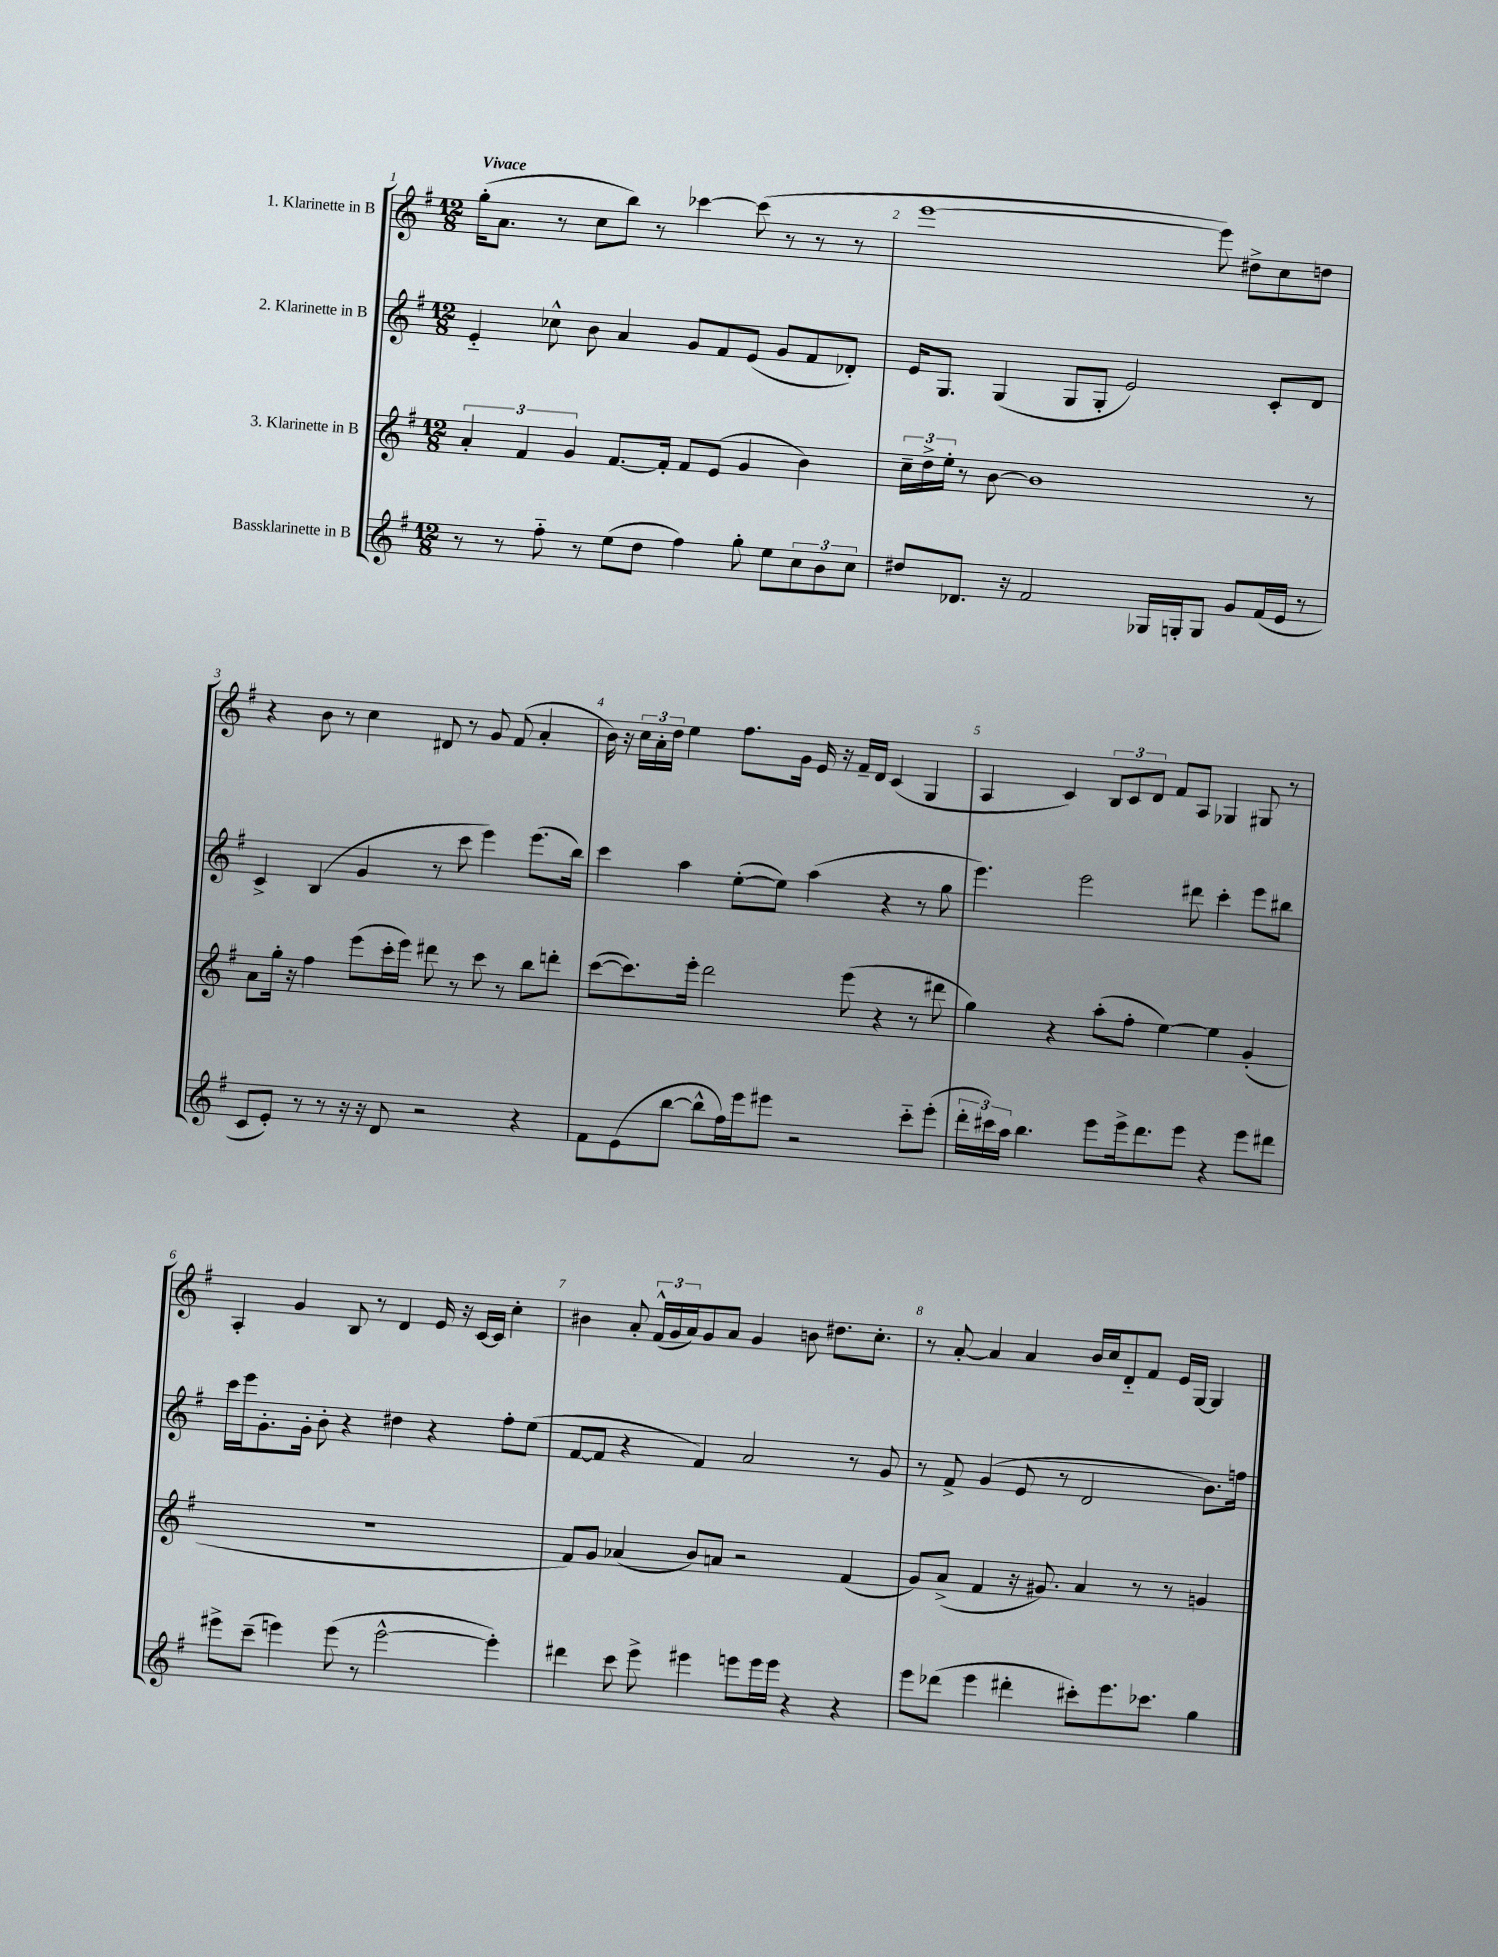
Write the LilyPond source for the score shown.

<<
\new StaffGroup <<
\new Staff = "s0" \with { instrumentName = "1. Klarinette in B" } {
    \clef treble \key g \major \numericTimeSignature \time 12/8 \tempo "Vivace"
    g''16-.( a'8. r8 c''8 b''8) r8 ces'''4~ ces'''8( r8 r8 r8 |
    e'''1~ e'''8) dis''8-> c''8 d''8 |
    r4 b'8 r8 c''4 dis'8 r8 g'8 fis'8( a'4-. |
    b'16) r16 \tuplet 3/2 { c''16 a'16-. d''16 } e''4 fis''8. g'16 e'16 r16 fis'16-- d'16 c'4( g4 |
    a4 c'4) \tuplet 3/2 { b8 c'8 d'8 } fis'8 a8 ges4 gis8 r8 |
    a4-. g'4 b8 r8 d'4 e'16 r16 c'16~ c'16 c''4-. |
    bis'4 a'8-. \tuplet 3/2 { fis'16-^( g'16 a'16) } g'8 a'8 g'4 b'8 dis''8. c''8.-. |
    r8 a'8~-. a'4 a'4 b'16 c''16 d'8-_ fis'8 e'16 g16~ g4 \bar "|." |
}
\new Staff = "s1" \with { instrumentName = "2. Klarinette in B" } {
    \clef treble \key g \major \numericTimeSignature \time 12/8
    e'4-_ ces''8-^ b'8 a'4 g'8 fis'8 e'8( g'8 fis'8 des'8-.) |
    e'16 g8. g4( g8 g8-. e'2) c'8-. d'8 |
    c'4-> b4( g'4 r8 c'''8 e'''4) e'''8.( b''16) |
    c'''4 a''4 e''8~-.( e''8) a''4( r4 r8 g''8 |
    e'''4.) e'''2 dis'''8 c'''4-. e'''8 bis''8 |
    c'''16 e'''16 g'8.-. g'16-. b'8-. r4 dis''4 r4 fis''8-. e''8( |
    fis'8~ fis'8 r4 fis'4) a'2 r8 g'8 |
    r8 fis'8-> g'4( e'8 r8 d'2 b'8.) f''16 \bar "|." |
}
\new Staff = "s2" \with { instrumentName = "3. Klarinette in B" } {
    \clef treble \key g \major \numericTimeSignature \time 12/8
    \tuplet 3/2 { a'4-. fis'4 g'4 } fis'8.~ fis'16-. fis'8 e'8( g'4 b'4) |
    \tuplet 3/2 { c''16-- d''16-> e''16-. } r8 b'8~ b'1 r8 |
    a'8 g''16-. r16 fis''4 e'''8( c'''16-. e'''16) dis'''8 r8 c'''8 r8 b''8 d'''8-. |
    c'''8~( c'''8.) e'''16-. d'''2 e'''8( r4 r8 dis'''8 |
    g''4) r4 a''8-.( fis''8-. e''4~) e''4 g'4-.( |
    R1. |
    fis'8) g'8 aes'4( b'8) a'8 r2 fis'4( |
    g'8) a'8->( fis'4 r16 gis'8.) a'4 r8 r8 g'4 \bar "|." |
}
\new Staff = "s3" \with { instrumentName = "Bassklarinette in B" } {
    \clef treble \key g \major \numericTimeSignature \time 12/8
    r8 r8 fis''8-_ r8 e''8( d''8 fis''4) g''8-. e''8 \tuplet 3/2 { c''8 b'8 c''8 } |
    dis''8 des'8. r16 fis'2 ges16 g16-. g8 g'8 fis'16( e'16 r8 |
    c'8 e'8-.) r8 r8 r16 r16 d'8 r2 r4 |
    fis'8 e'8( b''8~ b''8-^ fis''16) e'''16 eis'''8 r2 c'''8-_ eis'''8-.( |
    \tuplet 3/2 { d'''16-. cis'''16) a''16 } b''4. e'''8 e'''16-> d'''8. e'''8 r4 e'''8 dis'''8 |
    eis'''8-> c'''8--( e'''4) e'''8( r8 e'''2~-^ e'''4-.) |
    dis'''4 c'''8 e'''8-> eis'''4 e'''8 e'''16 e'''16 r4 r4 |
    e'''8 des'''8( e'''4 dis'''4-. cis'''8-.) e'''8. ces'''8. g''4 \bar "|." |
}
>>
>>
\layout { \context { \Score \override BarNumber.break-visibility = ##(#f #t #t) barNumberVisibility = #all-bar-numbers-visible } }
